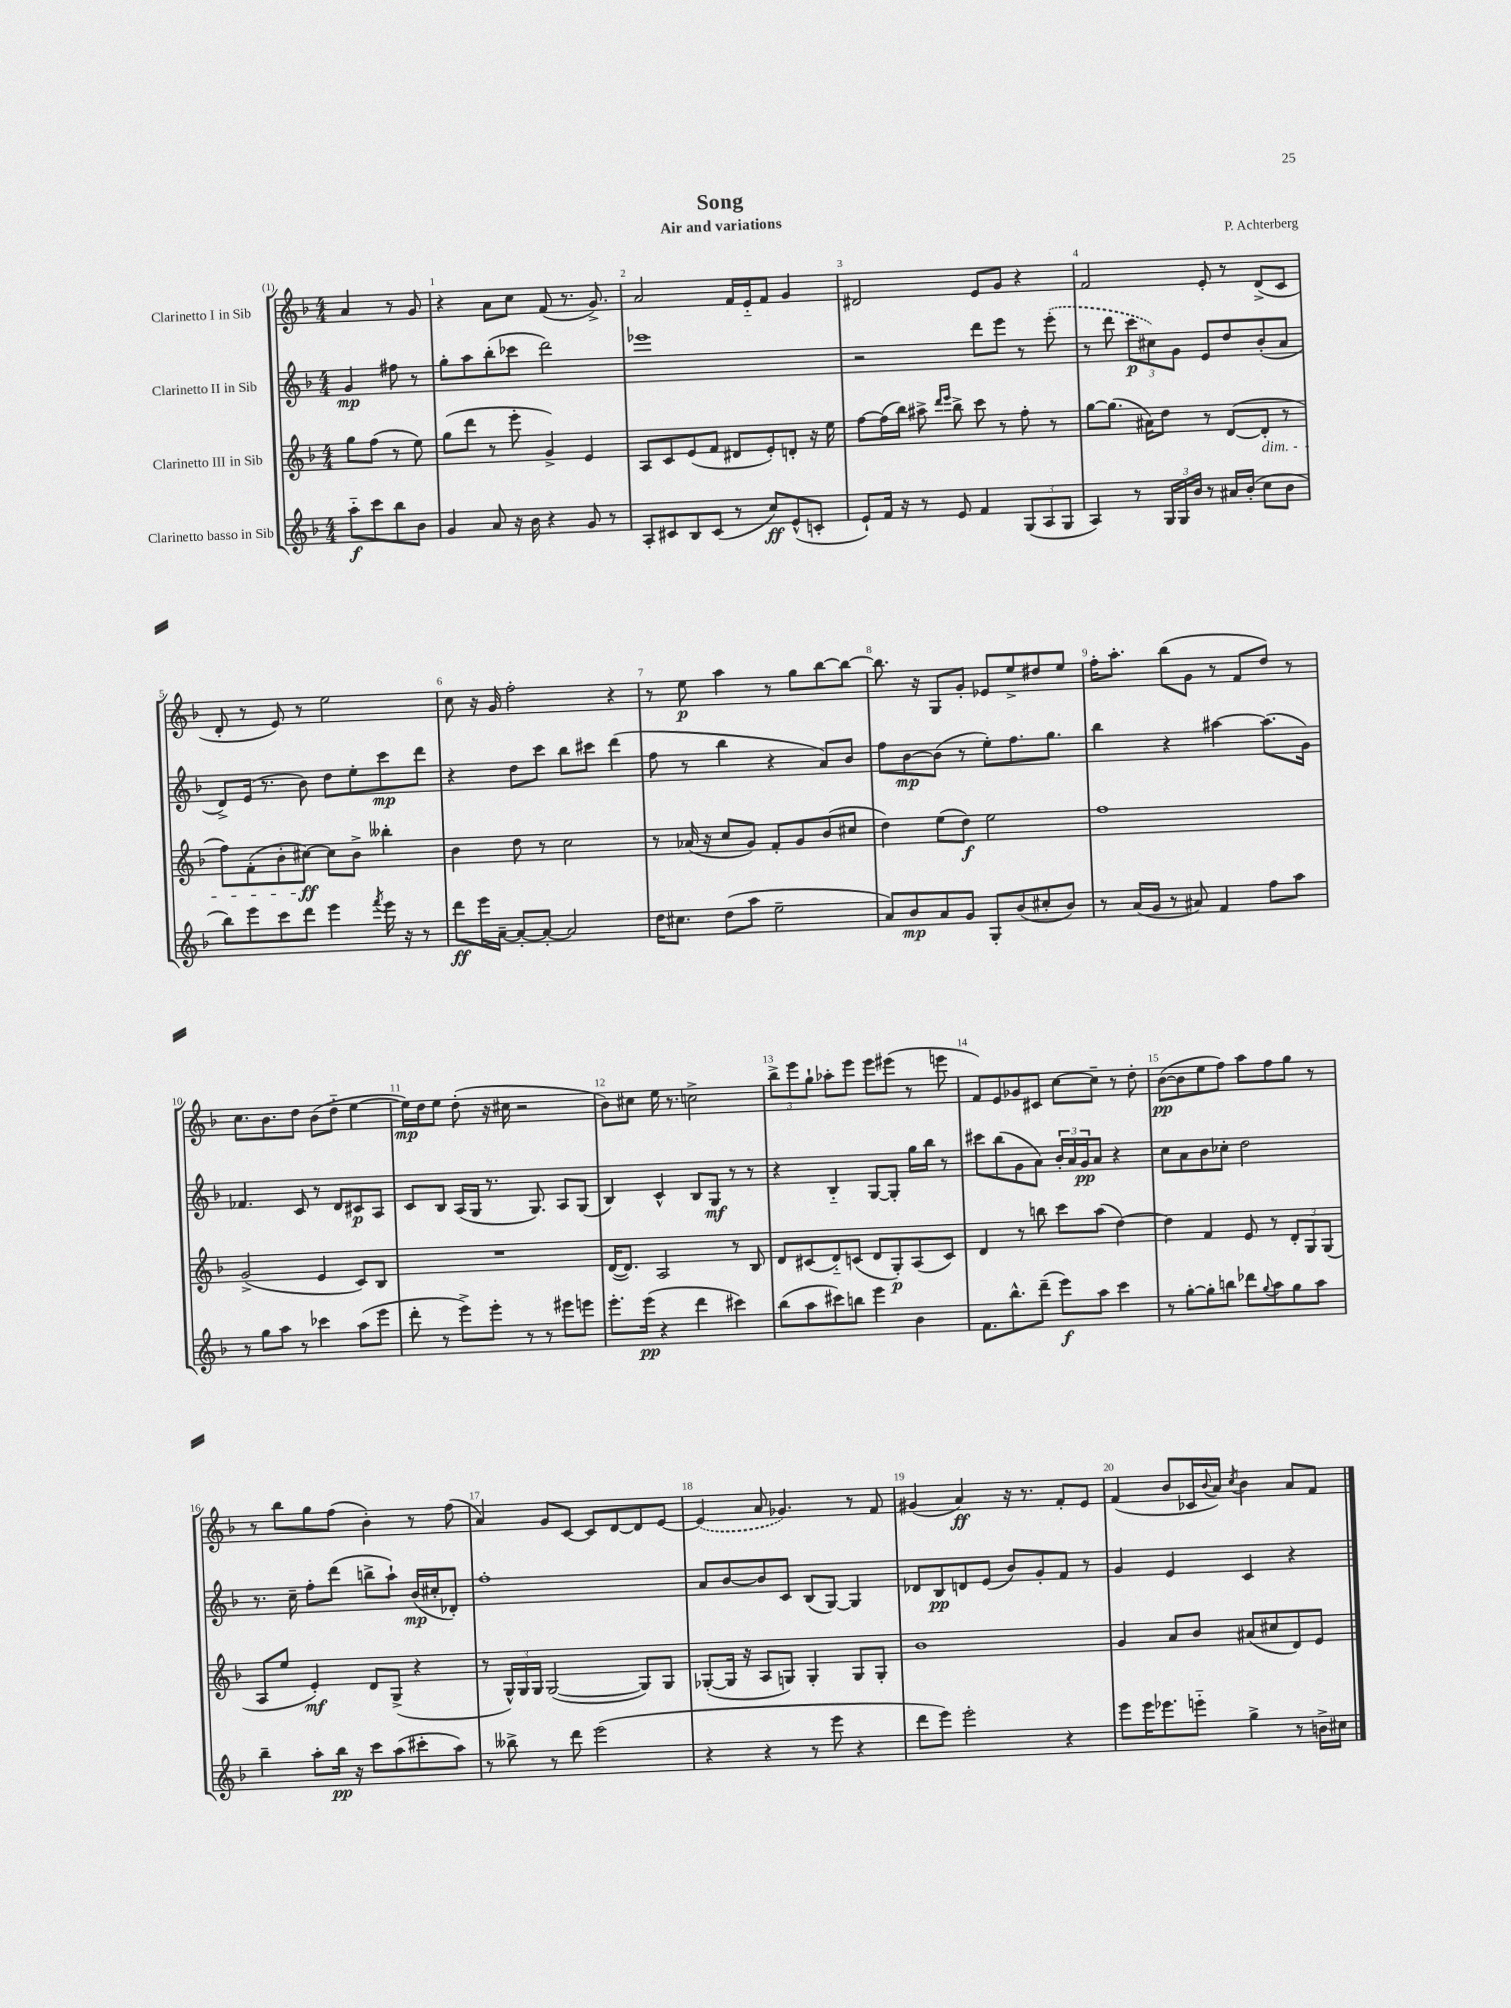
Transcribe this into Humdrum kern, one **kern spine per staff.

**kern	**dynam	**kern	**dynam	**kern	**dynam	**kern	**dynam
*part4	*part4	*part3	*part3	*part2	*part2	*part1	*part1
*staff4	*staff4	*staff3	*staff3	*staff2	*staff2	*staff1	*staff1
*I"Clarinetto basso in Sib	*	*I"Clarinetto III in Sib	*	*I"Clarinetto II in Sib	*	*I"Clarinetto I in Sib	*
*clefG2	*	*clefG2	*	*clefG2	*	*clefG2	*
*k[b-]	*	*k[b-]	*	*k[b-]	*	*k[b-]	*
*M4/4	*	*M4/4	*	*M4/4	*	*M4/4	*
=	=	=	=	=	=	=	=
8aa\L	f	8gg\L	.	4g/	mp	4a/	.
8ccc\	.	(8ff\J	.	.	.	.	.
8bb-\	.	8r	.	8ff#X\	.	8r	.
8b-\J	.	8ee\)	.	8r	.	8g/	.
=1	=1	=1	=1	=1	=1	=1	=1
4g/	.	(8gg\L	.	8gg'\L	.	4r	.
.	.	8ddd\J	.	8aa\	.	.	.
8a/	.	8r	.	(8bb-'\	.	8a\L	.
16r	.	8eee'\	.	8ccc-X\J	.	8cc\J	.
16b-\	.	.	.	.	.	.	.
4r	.	4g^/)	.	2ddd\)	.	(8f/	.
.	.	.	.	.	.	8.r	.
8g/	.	4e/	.	.	.	.	.
.	.	.	.	.	.	8.g^/)	.
8r	.	.	.	.	.	.	.
=2	=2	=2	=2	=2	=2	=2	=2
8A'/L	.	8A/L	.	1eee-X	.	2a/	.
8c#X/	.	8c/	.	.	.	.	.
8B-/	.	(8e/	.	.	.	.	.
(8c#/J	.	8f/J	.	.	.	.	.
8r	.	8d#X/L	.	.	.	16f/LL	.
.	.	.	.	.	.	16e/J	.
8cc/L)	ff	8e'/)	.	.	.	8f/J	.
(8e^^/	.	8dn'/J	.	.	.	4g/	.
8cn'/J	.	16r	.	.	.	.	.
.	.	16ee\	.	.	.	.	.
=3	=3	=3	=3	=3	=3	=3	=3
8e`/L)	.	[8ff\L	.	2r	.	2d#X/	.
16f/Jk	.	(16ff\L]	.	.	.	.	.
16r	.	16bb-\JJ)	.	.	.	.	.
8r	.	8aa#X^\	.	.	.	.	.
.	.	16qqddd/LL	.	.	.	.	.
.	.	16qqeee/JJ	.	.	.	.	.
8e/	.	8bb-^\	.	.	.	.	.
4f/	.	8ccc\	.	8ddd\L	.	8e/L	.
.	.	8r	.	8eee\J	.	8g/J	.
(12G/L	.	8ff'\	.	8r	.	4r	.
12A/	.	.	.	.	.	.	.
.	.	8r	.	(8eee'\	.	.	.
12G/J	.	.	.	.	.	.	.
=4	=4	=4	=4	=4	=4	=4	=4
4A/)	.	[8gg\L	.	8r	.	2f/	.
.	.	(8.gg\J]	.	8ddd\	.	.	.
8r	.	.	.	12ccc\L	p	.	.
.	.	16a#X\KL)	.	.	.	.	.
.	.	.	.	12cc#X\)	.	.	.
24G/LL	.	8dd\J	.	.	.	.	.
24G/	.	.	.	12g\J	.	.	.
24b-/JJ	.	.	.	.	.	.	.
8r	.	8r	.	8e/L	.	8e'/	.
16a#X/LL	.	([8d/L	.	8dd/	.	8r	.
(16b-'/JJ	.	.	.	.	.	.	.
!	!	!LO:TX:b:i:t=dim.	!	!	!	!	!
8cc\L	.	8d'/J]	.	(8b-'/	.	(8d^/L	.
8b-\J	.	8r	.	8a/J	.	8c/J	.
!!LO:LB:g=z
=5	=5	=5	=5	=5	=5	=5	=5
8bb-\L)	.	8ff\L)	.	8d^/L)	.	8d'/	.
8eee\	.	(8f'\	.	(16e/Jk	.	8r	.
.	.	.	.	8.r	.	.	.
8ccc\	.	8b-'\	.	.	.	8e/)	.
8ddd\J	.	[8cc#X\J)	ff	8b-\)	.	8r	.
4eee\	.	8cc#\L]	.	8dd\L	.	2ee\	.
.	.	8b-^\J	.	8ee'\	.	.	.
8qfff/	.	.	.	.	.	.	.
16eee\	.	4bb--X'\	.	8ccc\	mp	.	.
16r	.	.	.	.	.	.	.
8r	.	.	.	8ddd\J	.	.	.
=6	=6	=6	=6	=6	=6	=6	=6
8ddd\L	ff	4b-\	.	4r	.	8cc\	.
16eee\L	.	.	.	.	.	16r	.
[16a~\JJ	.	.	.	.	.	16g/	.
8a'/L_	.	8dd\	.	8dd\L	.	2ff'\	.
8a'/J_	.	8r	.	8ccc\J	.	.	.
2a/]	.	2cc\	.	8bb-\L	.	.	.
.	.	.	.	8ccc#X\J	.	.	.
.	.	.	.	(4ddd\	.	4r	.
=7	=7	=7	=7	=7	=7	=7	=7
16dd\KL	.	8r	.	8ff\	.	8r	.
8.cc#X\J	.	.	.	.	.	.	.
.	.	(16a-X/	.	8r	.	8ee\	p
.	.	16r	.	.	.	.	.
(8dd\L	.	8cc/L	.	4bb-\	.	4aa\	.
8aa\J	.	8g/J)	.	.	.	.	.
2ee~\	.	8f'/L	.	4r	.	8r	.
.	.	8g/	.	.	.	8gg\L	.
.	.	(8b-/	.	8a/L)	.	[8bb-\	.
.	.	8cc#X/J	.	8b-/J	.	8bb-\J_	.
=8	=8	=8	=8	=8	=8	=8	=8
8a/L)	.	4dd\)	.	8ff\L	.	8.bb-\]	.
8b-/	mp	.	.	[8b-\	mp	.	.
.	.	.	.	.	.	16r	.
8a/	.	(8ee\L	.	(8b-\J]	.	8G/L	.
8g/J	.	8dd\J)	f	8r	.	8g'/J	.
8G'/L	.	2ee\	.	8ee'\L)	.	8e-X/L	.
(8b-/	.	.	.	8.ff\	.	8ee^/	.
8cc#X'/	.	.	.	.	.	8dd#X/	.
.	.	.	.	8.gg\J	.	.	.
8b-/J)	.	.	.	.	.	8ee/J	.
=9	=9	=9	=9	=9	=9	=9	=9
8r	.	1ff	.	4bb-\	.	16ff'\KL	.
.	.	.	.	.	.	8.aa'\J	.
(16a/LL	.	.	.	.	.	.	.
16g/JJ	.	.	.	.	.	.	.
8r	.	.	.	4r	.	(8bb-\L	.
8a#X/)	.	.	.	.	.	8g\J	.
4f/	.	.	.	[4aa#X\	.	8r	.
.	.	.	.	.	.	8f/L	.
8ff\L	.	.	.	(8.aa#\L]	.	8dd/J)	.
8aa\J	.	.	.	.	.	8r	.
.	.	.	.	16g\Jk)	.	.	.
!!LO:LB:g=z
=10	=10	=10	=10	=10	=10	=10	=10
8r	.	(2g^/	.	4.f-X/	.	8.cc\L	.
8gg\L	.	.	.	.	.	.	.
.	.	.	.	.	.	8.b-\	.
8aa\J	.	.	.	.	.	.	.
8r	.	.	.	8c/	.	8dd\J	.
4ccc-X\	.	4e/	.	8r	.	(8b-\L	.
.	.	.	.	8d/L	.	8dd\J	.
(8aa\L	.	8c/L)	.	8c#X/	p	[4ee\	.
8eee\J	.	8B-/J	.	8A/J	.	.	.
=11	=11	=11	=11	=11	=11	=11	=11
8ddd'\	.	1r	.	8c/L	.	16ee\LL])	mp
.	.	.	.	.	.	16dd\J	.
8r	.	.	.	8B-/J	.	8ee\J	.
8eee^\L)	.	.	.	(16A/LL	.	(8dd'\	.
.	.	.	.	16G/JJ	.	.	.
8eee'\J	.	.	.	8.r	.	16r	.
.	.	.	.	.	.	16cc#X\	.
8r	.	.	.	.	.	2r	.
.	.	.	.	8.G/)	.	.	.
8r	.	.	.	.	.	.	.
8eee#X\L	.	.	.	8A/L	.	.	.
8eeen\J	.	.	.	(8G/J	.	.	.
=12	=12	=12	=12	=12	=12	=12	=12
8.eee'\L	.	([16d/KL	.	4B-/)	.	8b-\L)	.
.	.	8.d/J])	.	.	.	.	.
.	.	.	.	.	.	8cc#X\J	.
(16eee\Jk	pp	.	.	.	.	.	.
4r	.	2A/	.	4c^^/	.	16ee\	.
.	.	.	.	.	.	8.r	.
4ddd\	.	.	.	8B-/L	.	2ccn^\	.
.	.	.	.	8G/J	mf	.	.
4ccc#X\)	.	8r	.	8r	.	.	.
.	.	8B-/	.	8r	.	.	.
=13	=13	=13	=13	=13	=13	=13	=13
(8bb-\L	.	8d/L	.	4r	.	12bb-^\L	.
.	.	.	.	.	.	12eee\	.
8aa\	.	(8c#X/	.	.	.	.	.
.	.	.	.	.	.	12gg`\J	.
8ccc#X\)	.	8d/)	.	4B-/	.	8aa-X'\L	.
8bbn\J	.	(8cn/J	.	.	.	8eee\J	.
4eee\	.	8d/L	.	[8G/L	.	8eee\L	.
.	.	8G'/)	p	8G'/J]	.	(8eee#X\J	.
4b-\	.	(8A/	.	16gg\LL	.	8r	.
.	.	.	.	16bb-\JJ	.	.	.
.	.	8c/J)	.	8r	.	8eeen\	.
=14	=14	=14	=14	=14	=14	=14	=14
8.f\L	.	4d/	.	8ccc#X\L	.	8f/L)	.
.	.	.	.	(8bb-\	.	8e/	.
8.bb-^^\	.	.	.	.	.	.	.
.	.	8r	.	8g\	.	8g-X/	.
(8ddd~\J	.	8bbn\	.	8a\J)	.	8c#X/J	.
8eee\L)	f	8ccc\L	.	24b-'/LL	.	[8cc\L	.
.	.	.	.	24a/	.	.	.
.	.	.	.	24g/J	pp	.	.
8aa\J	.	(8aa\J	.	8a/J	.	8cc~\J]	.
4ccc\	.	[4dd\)	.	4r	.	8r	.
.	.	.	.	.	.	8dd'\	.
=15	=15	=15	=15	=15	=15	=15	=15
8r	.	4dd\]	.	8cc\L	.	([8b-\L	pp
[8gg'\L	.	.	.	8a\	.	8b-\]	.
8gg'\]	.	4f/	.	8b-\	.	8ee\	.
8bbn\J	.	.	.	8cc-X'\J	.	8ff\J)	.
8ddd-X\L	.	8e/	.	2dd\	.	8aa\L	.
8qqgg/	.	.	.	.	.	.	.
8aa\	.	8r	.	.	.	8ff\	.
8gg\	.	12d'/L	.	.	.	8gg\J	.
.	.	12G/	.	.	.	.	.
8aa\J	.	.	.	.	.	8r	.
.	.	(12G/J	.	.	.	.	.
!!LO:LB:g=z
=16	=16	=16	=16	=16	=16	=16	=16
4bb-~\	.	8A/L	.	8.r	.	8r	.
.	.	8ee/J	.	.	.	8bb-\L	.
.	.	.	.	16cc~\	.	.	.
8aa'\L	.	4e'/)	mf	8ff'\L	.	8gg\	.
16bb-\Jk	pp	.	.	(8ddd\J	.	(8ff\J	.
16r	.	.	.	.	.	.	.
8ccc\L	.	8d/L	.	8bbn^\L	.	4b-'\)	.
(8aa\	.	(8G^/J	.	8aa`\J)	.	.	.
8ccc#X'\	.	4r	.	(16b-/LL	mp	8r	.
.	.	.	.	16cc#X'/J	.	.	.
8aa\J)	.	.	.	8d-X'/J)	.	(8ff\	.
=17	=17	=17	=17	=17	=17	=17	=17
8r	.	8r	.	1ff'	.	4a/)	.
8bb--X^\	.	24G^^/LL)	.	.	.	.	.
.	.	24G/	.	.	.	.	.
.	.	24G/JJ	.	.	.	.	.
8r	.	([2G/	.	.	.	8g/L	.
8ddd\	.	.	.	.	.	[8c/J	.
(2eee\	.	.	.	.	.	8c/L]	.
.	.	.	.	.	.	[8d/	.
.	.	8G/L])	.	.	.	8d/]	.
.	.	8G/J	.	.	.	[8e/J	.
=18	=18	=18	=18	=18	=18	=18	=18
4r	.	([8G-X'/L	.	8a/L	.	(4e/]	.
.	.	16G-/Jk]	.	[8b-/	.	.	.
.	.	16r	.	.	.	.	.
4r	.	8A/L	.	8b-/]	.	8a/	.
.	.	8Gn/J)	.	8c/J	.	4.g-X/)	.
8r	.	4G'/	.	(8B-/L	.	.	.
8eee\	.	.	.	[8G/J)	.	.	.
4r	.	8G/L	.	4G/]	.	8r	.
.	.	8G'/J	.	.	.	8f/	.
=19	=19	=19	=19	=19	=19	=19	=19
8ddd\L	.	1b-	.	8d-X/L	.	(4g#X/	.
8eee\J)	.	.	.	8B-/	pp	.	.
2eee'\	.	.	.	8dn/	.	4a/)	ff
.	.	.	.	(8e/J	.	.	.
.	.	.	.	8b-/L)	.	16r	.
.	.	.	.	.	.	8.r	.
.	.	.	.	8g'/	.	.	.
4r	.	.	.	8f/J	.	8f'/L	.
.	.	.	.	8r	.	8e/J	.
=20	=20	=20	=20	=20	=20	=20	=20
8eee\L	.	4g/	.	4g/	.	(4f/	.
16eee\K	.	.	.	.	.	.	.
8.eee-X\	.	.	.	.	.	.	.
.	.	8a/L	.	4e/	.	8b-/L	.
8eeen\J	.	8b-/J	.	.	.	16c-X/L	.
.	.	.	.	.	.	8qqb-/	.
.	.	.	.	.	.	16a/JJ)	.
.	.	.	.	.	.	8qcc/	.
4gg^\	.	(8a#X/L	.	4c/	.	4b-\	.
.	.	8cc#X/	.	.	.	.	.
8r	.	8d/)	.	4r	.	8a/L	.
16bn^\LL	.	8e/J	.	.	.	8f/J	.
16cc#X\JJ	.	.	.	.	.	.	.
==	==	==	==	==	==	==	==
*-	*-	*-	*-	*-	*-	*-	*-
